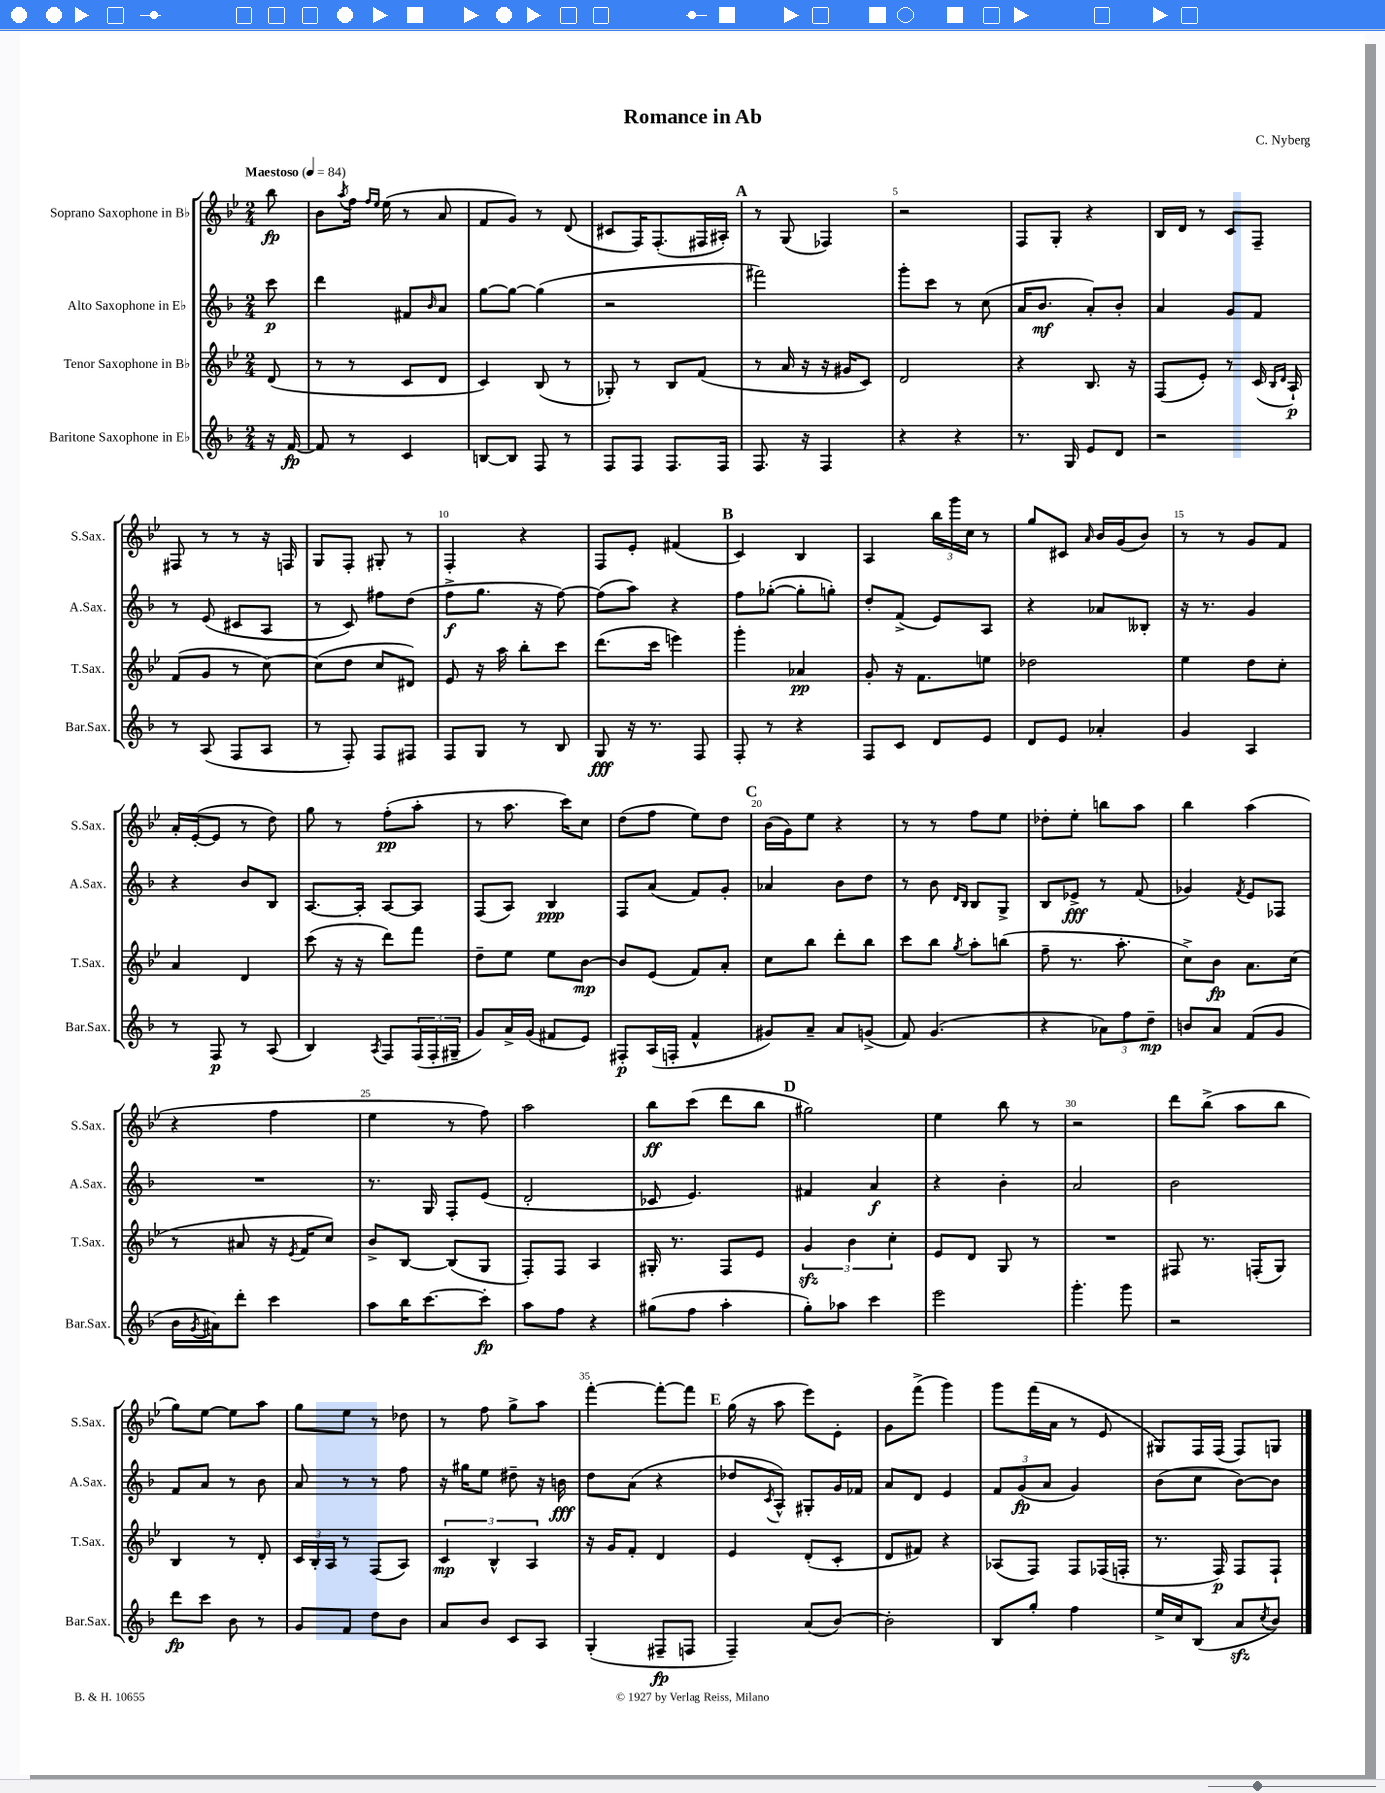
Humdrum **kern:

**kern	**kern	**kern	**kern
*staff4	*staff3	*staff2	*staff1
*clefG2	*clefG2	*clefG2	*clefG2
*k[b-]	*k[b-e-]	*k[b-]	*k[b-e-]
*M2/4	*M2/4	*M2/4	*M2/4
*MM84	*MM84	*MM84	*MM84
16r	(8d	8ccc	8bb-
[16f	.	.	.
=	=	=	=
8f]	8r	4ddd	8b-
.	.	.	8qaa
8r	8r	.	16ff
.	.	.	16qqff
.	.	.	16qqee-
.	.	.	(16ee-
4c	8c	8f#	8r
.	.	16qqb-	.
.	8d	8a	8a
=	=	=	=
[8B	4c)	[8gg	8f
8B]	.	8gg_	8g)
8F	(8B-	(4gg]	8r
8r	8r	.	(8d
=	=	=	=
8F	8G-')	2r	8c#
8F	8r	.	16F)
.	.	.	(8.F'
8.F	8B-	.	.
.	(8f	.	16F#
16F	.	.	16A#')
=	=	=	=
8.F	8r	2fff#)	8r
.	16a	.	(8G
16r	16r	.	.
4F	16r	.	4F-)
.	16g#	.	.
.	8c)	.	.
=	=	=	=
4r	2d	8ggg'	2r
.	.	8ccc	.
4r	.	8r	.
.	.	(8cc	.
=	=	=	=
8.r	4r	16a	8F
.	.	8.b-	.
.	.	.	8G'
16G	.	.	.
8e	8.B-	8a')	4r
8d	.	8b-'	.
.	16r	.	.
=	=	=	=
2r	(8F	4a	16B-
.	.	.	16d
.	8e-')	.	8r
.	8r	8g	8c
.	(16c	8f	8F~
.	16qqB-	.	.
.	16qqd	.	.
.	16A`)	.	.
=	=	=	=
8r	(8f	8r	8F#
(8A	8g	(8e	8r
8F	8r	8c#	8r
8A	[8cc)	8A	16r
.	.	.	16F
=	=	=	=
8r	(8cc]	8r	8G
8F')	8dd	8c)	8F'
8F	8cc	8ff#	8G#'
8F#	8d#)	(8dd	8r
=	=	=	=
8F	8e-	8ff^	4F'
8G	16r	8.gg	.
.	16aa	.	.
8r	8bb-'	.	4r
.	.	16r	.
8B-	8ccc	[8ff)	.
=	=	=	=
8G	(8.ddd	(8ff]	8F
16r	.	8aa)	8e-'
8.r	16ccc	.	.
.	4eee)	4r	(4f#
8F	.	.	.
=	=	=	=
8F'	4ggg'	8ff	4c)
8r	.	([8gg-'	.
4r	4a-	8gg-']	4B-
.	.	8gg')	.
=	=	=	=
8F	8g'	8dd'	4A
8c	16r	(8f^	.
.	8.f	.	.
8d	.	8e)	24bb-
.	.	.	24ggg
.	.	.	24cc
8e	8ee	8A	8r
=	=	=	=
8d	2dd-	4r	8gg
8e	.	.	8c#
.	.	.	16qqa
4a-'	.	8a-	16b-
.	.	.	(16g
.	.	8B--'	8b-)
=	=	=	=
4g	4ee-	16r	8r
.	.	8.r	.
.	.	.	8r
4A	8dd	4g	8g
.	8cc'	.	8f
=	=	=	=
8r	4a	4r	16a'
.	.	.	([16e-'
8F	.	.	8e-]
8r	4d	8b-	8r
(8A	.	8B-	8dd)
=	=	=	=
4B-)	(8ccc	[8.A	8gg
.	16r	.	8r
.	16r	16A']	.
8qA	.	.	.
8F	8ddd)	[8A	(8ff'
(24F	8fff	8A]	8aa'
24F'	.	.	.
24G#~	.	.	.
=	=	=	=
8g)	8dd~	(8F	8r
16a^	8ee-	8A)	8.aa
(16g	.	.	.
8f#	8ee-	4B-	.
.	.	.	16ccc)
8e)	[8b-	.	8cc
=	=	=	=
8F#'	8b-]	8F	(8dd
(16A	(8e-	(8a	8ff
16F'	.	.	.
4f^^	8f)	8f)	8ee-)
.	8a'	8g'	8dd
=	=	=	=
8g#)	8cc	4a-	(16b-
.	.	.	16g)
8a~	8bb-	.	8ee-
8a	8ddd'	8b-	4r
(8g^	8bb-	8dd	.
=	=	=	=
8f)	8ccc	8r	8r
(4.g	8bb-	8b-	8r
.	.	16qqd	.
.	8qgg	16qqB-	.
.	8aa'	8B-	8ff
.	(8bb	8G^	8ee-
=	=	=	=
4r	8ff~	8B-	8dd-'
.	8.r	8e-^	8ee-'
12a-)	.	8r	8bb
.	8.aa'	.	.
12ff	.	.	.
.	.	(8f	8aa
12dd~	.	.	.
=	=	=	=
8b	8cc^)	4g-)	4bb-
8a	8b-	.	.
.	.	8qf	.
(8f	8.a	8e	(4aa
8g	.	8F-	.
.	(16cc	.	.
=	=	=	=
16b-	8r	2r	4r
8qg	.	.	.
16a#)	.	.	.
8ddd'	8a#	.	.
4ccc	16r	.	4ff
.	8qe-	.	.
.	16f	.	.
.	8cc)	.	.
=	=	=	=
8aa	8b-^	8.r	4ee-
16bb-	[8B-	.	.
[8.ccc	.	16G	.
.	(8B-]	8F'	8r
8ccc']	8G	(8e	8ff)
=	=	=	=
8aa	8F')	2d'	2aa
8ff	8F	.	.
4r	4A	.	.
=	=	=	=
(8gg#	16G#'	8c-	8bb-
.	8.r	.	.
8ff	.	4.e)	(8ccc
4aa'	8F	.	8ddd
.	8e-	.	8bb-
=	=	=	=
8gg')	6g	4f#	2gg#)
8aa-	.	.	.
.	6b-	.	.
4ccc	.	4a	.
.	6cc'	.	.
=	=	=	=
2eee	8e-	4r	4ee-
.	8d	.	.
.	8G	4b-'	8bb-
.	8r	.	8r
=	=	=	=
4.ggg'	2r	2a	2r
8ggg	.	.	.
=	=	=	=
2r	8F#	2b-	8ddd
.	8.r	.	(8bb-^
.	.	.	8aa
.	(16F'	.	.
.	8G)	.	8bb-
=	=	=	=
8ddd	4B-	8f	8gg)
8ccc	.	8a	[8ee-
8b-	8r	8r	8ee-]
8r	8d'	8b-	8aa
=	=	=	=
8g	24c	8a	8gg
.	24B-'	.	.
.	24A	.	.
8f	8r	8r	8ee-
8dd	(8F	8r	8r
8b-	8A)	8ff	8dd-
=	=	=	=
8a	6c	16r	8r
.	.	16gg#	.
8b-	.	8ee	8ff
.	6B-^^	.	.
8c	.	8dd#~	8gg^
.	6A	.	.
8A	.	16r	8aa
.	.	16b	.
=	=	=	=
(4G'	16r	8dd	[4fff'
.	16g	.	.
.	8f'	(8a	.
8F#~	4d	4r	8fff'_
8F	.	.	8fff]
=	=	=	=
4F~)	4e-	8dd-	(16gg
.	.	.	16r
.	.	8qc	.
.	.	8A^^)	8aa
(8a	(8d'	8G#'	8eee-)
[8b-)	8c'	16g	8e-'
.	.	16f-	.
=	=	=	=
2b-']	8d	8a	8g
.	8f#)	8d	(8fff^
.	4r	4e	4ggg)
=	=	=	=
8B-	(8A-	12f	8ggg
.	.	(12g	.
8gg'	8F)	.	(16fff
.	.	12a	.
.	.	.	16a
4ff	8F	4g)	8r
.	(16F-	.	8e-
.	16F'	.	.
=	=	=	=
16ee^	8.r	(8b-	8G#)
16cc	.	.	.
(8B-	.	8cc	16F
.	16F)	.	(16F
8a	8F	[8b-)	8F)
8qcc	.	.	.
8b-)	8F`	8b-]	8G
==	==	==	==
*-	*-	*-	*-
